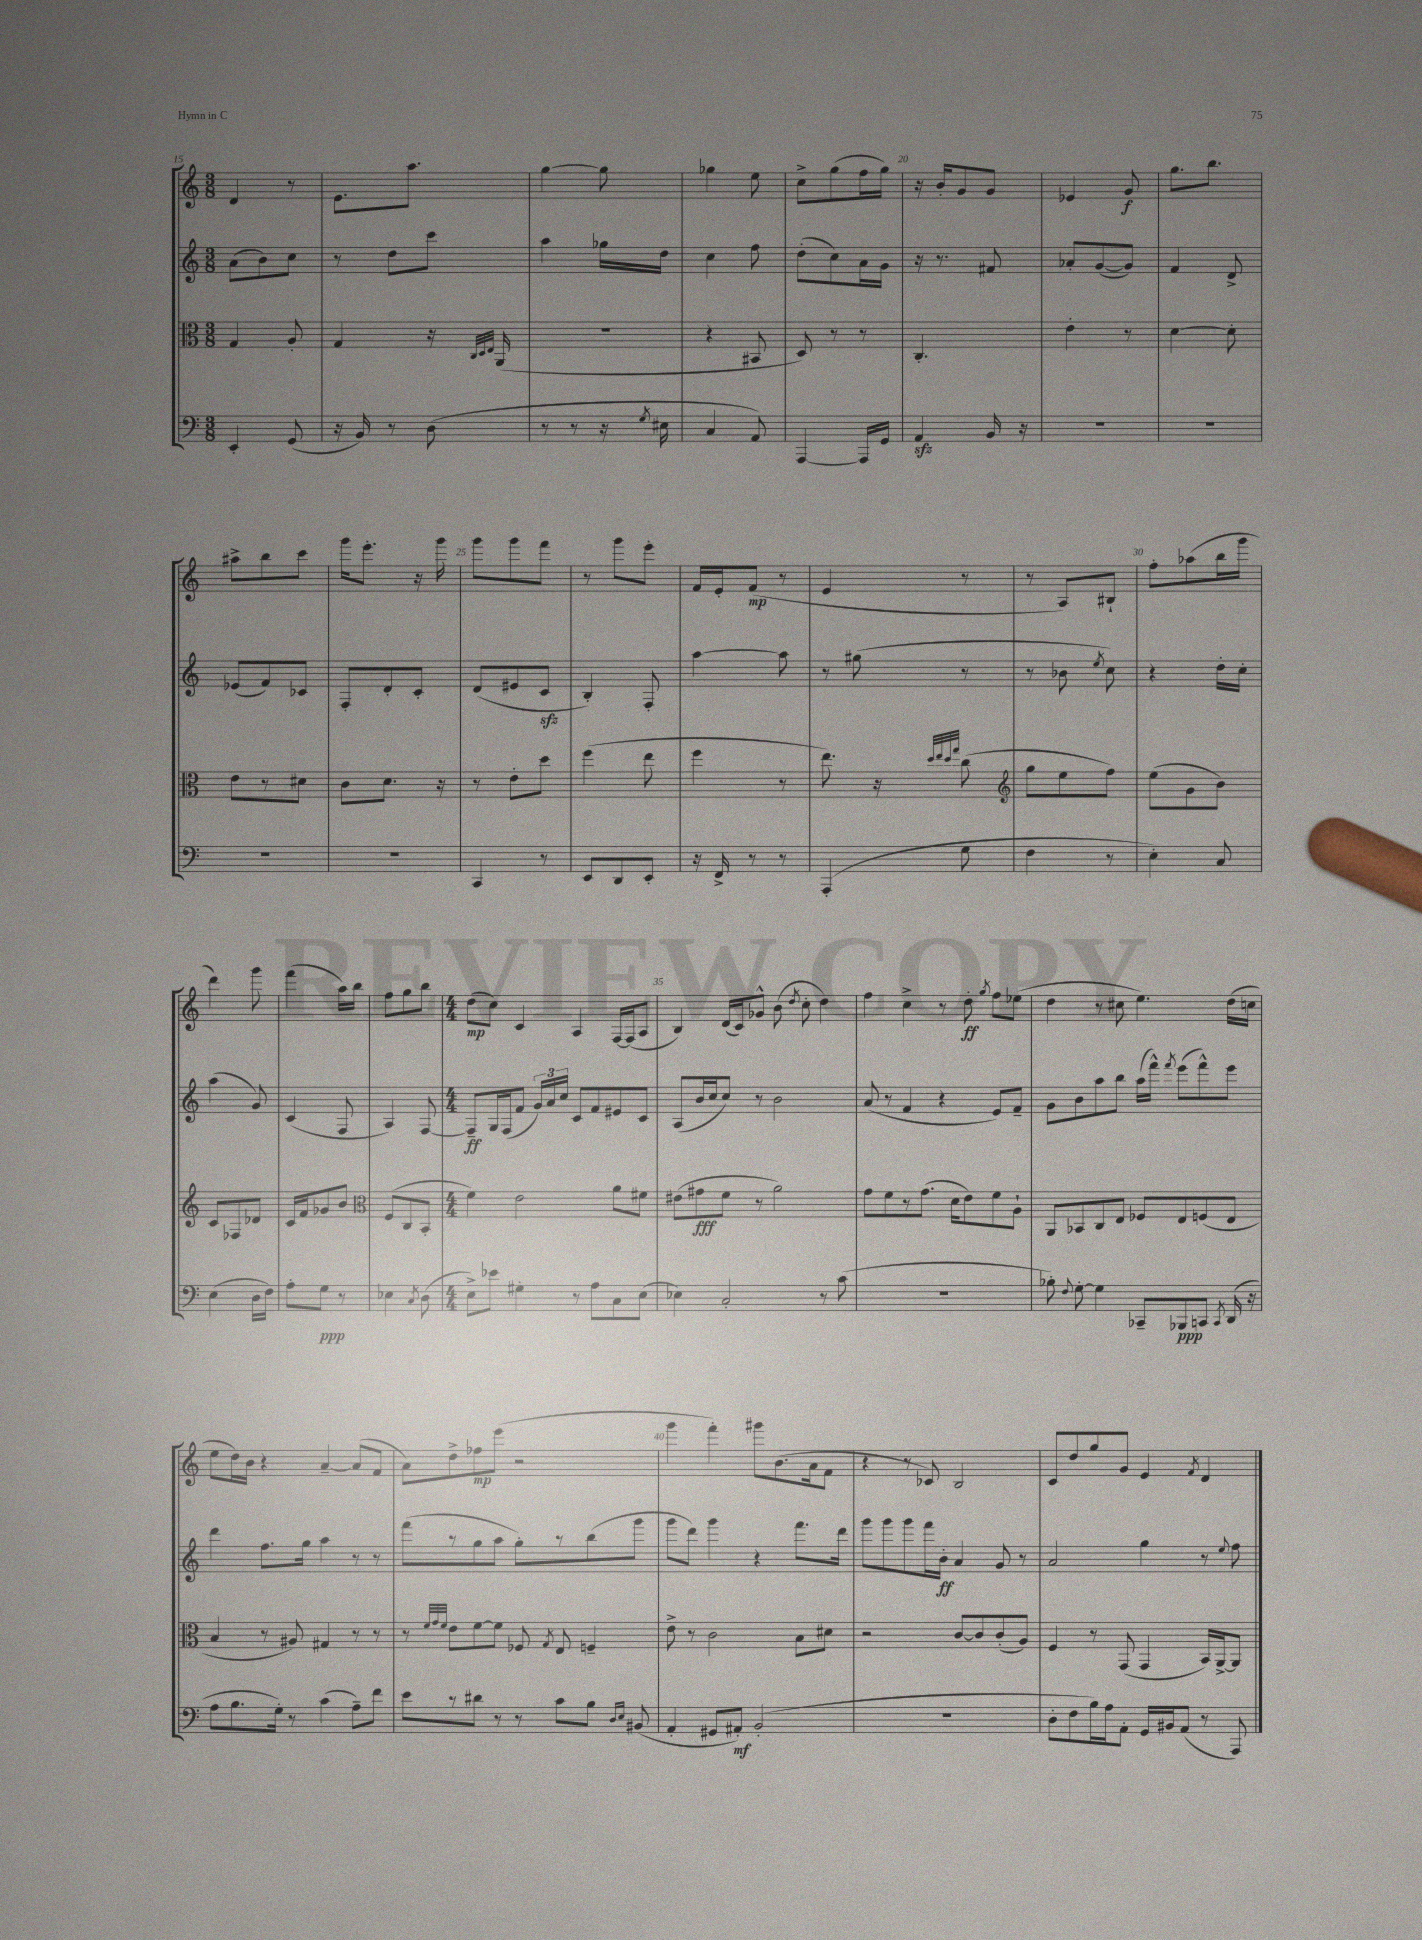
<<
\new StaffGroup <<
\new Staff = "s0" {
    \clef treble \key c \major \numericTimeSignature \time 3/8
    \autoBeamOff d'4 r8 |
    e'8.[ a''8.] |
    g''4~ g''8 |
    ges''4 e''8 |
    c''8[-> g''8( f''16 g''16]) |
    r16 b'16[-. g'8 g'8] |
    ees'4 g'8\f |
    g''8.[ b''8.] |
    ais''8[-> b''8 c'''8] |
    g'''16[ e'''8.]-. r16 g'''16 |
    g'''8[ g'''8 f'''8] |
    r8 g'''8[ e'''8]-. |
    f'16[ e'16-. f'8]\mp( r8 |
    e'4 r8 |
    r8 a8[) bis8]-! |
    f''8[-. aes''8( b''16 g'''16] |
    d'''4) g'''8 |
    f'''4( a''16[) b''16] |
    f''8[ g''8 b''8] |
    \numericTimeSignature \time 4/4 d''8[\mp( c''8]) c'4 a4 f16[~ f16( a8] |
    b4) d'16[( c'16) ges'8]-^ b'8( \acciaccatura { d''8 } c''8-. d''4) |
    f''4 c''4-> r8 d''8-.\ff \acciaccatura { g''8 } f''8[ ees''8]( |
    d''4 r8 cis''8 e''4.) d''16[( c''16] |
    e''8[ d''16) b'16] r4 a'4~-- a'8[( f'8] |
    a'8[) d''8-> fes''8\mp e'''8]( r2 |
    g'''4 f'''4-.) gis'''8[ b'8.( a'16 f'8] |
    r4 r8 ces'8) b2 |
    c'8[ d''8 g''8 g'8] e'4 \acciaccatura { f'8 } d'4 \bar "|." |
}
\new Staff = "s1" {
    \clef treble \key c \major \numericTimeSignature \time 3/8
    \autoBeamOff a'8[( b'8) c''8] |
    r8 d''8[ c'''8] |
    a''4 ges''16[ d''16] |
    c''4 f''8 |
    d''8[-.( c''8) a'16 g'16] |
    r16 r8. fis'8 |
    aes'8[-. g'8~( g'8]) |
    f'4 d'8-> |
    ees'8[( f'8) ces'8] |
    f8[-. d'8-. c'8]-. |
    d'8[( eis'8 c'8]\sfz |
    b4-.) f8-. |
    a''4~ a''8 |
    r8 gis''8( r8 |
    r8 bes'8 \acciaccatura { e''8 } c''8) |
    r4 d''16[-. c''16]-. |
    a''4( g'8) |
    c'4( f8 |
    a4) f8~ |
    \numericTimeSignature \time 4/4 f8[--\ff g16 f16( f'8] \tuplet 3/2 { g'16[) a'16 c''16] } c'8[ f'8 eis'8 c'8] |
    a8[( b'16 c''16 c''8]) r8 b'2 |
    a'8( r8 f'4 r4 e'8[) f'8]-- |
    g'8[ b'8 a''8 b''8] a''16[( f'''16]-^) \acciaccatura { f'''8 } e'''8[( f'''8-^) e'''8] |
    d'''4 f''8.[ g''16] a''4 r8 r8 |
    f'''8[( r8 g''8 a''8] g''8[-.) r8 b''8( g'''8] |
    g'''8[ d'''8]) g'''4 r4 f'''8.[ d'''16] |
    g'''8[ g'''8 g'''8 f'''16 b'16]-.\ff a'4 g'8 r8 |
    a'2 g''4 r8 \appoggiatura { e''8 } f''8 \bar "|." |
}
\new Staff = "s2" {
    \clef alto \key c \major \numericTimeSignature \time 3/8
    \autoBeamOff g4 a8-. |
    g4 r16 \grace { c32[ d32 e32] } a,16( |
    R4. |
    r4 bis,8 |
    d8) r8 r8 |
    c4.-. |
    e'4-. r8 |
    d'4~ d'8-. |
    e'8[ r8 dis'8] |
    c'8[ d'8.] r16 |
    r8 e'8[-. d''8] |
    f''4( e''8 |
    f''4 r8 |
    e''8.) r16 \grace { d''32[ e''32 d''32 g''32] } c''8( |
    \clef treble g''8[ e''8 f''8]) |
    e''8[( g'8 b'8]) |
    c'8[ fes8 des'8] |
    c'16[ f'16 ges'8 b'8] |
    \clef alto f8[( c8 b,8]-. |
    \numericTimeSignature \time 4/4 f'4) e'2 a'8[ fis'8] |
    eis'8[( gis'8\fff f'8] r8 a'2) |
    g'8[ f'8 r8 g'8.]( d'16[ e'8) f'8 a8]-! |
    a,8[ bes,8 c8 e8] fes8[ e8 f8( e8] |
    b4 r8 ais8) gis4 r8 r8 |
    r8 \grace { f'32[ g'32 f'32] } e'8[ f'8~ f'8] fes8 \acciaccatura { g8 } e8 f4-- |
    e'8-> r8 c'2 b8[ dis'8] |
    r2 c'8[~ c'8 c'8-.( a8]) |
    f4 r8 g,8( g,4 b,16[) a,16~-> a,8] \bar "|." |
}
\new Staff = "s3" {
    \clef bass \key c \major \numericTimeSignature \time 3/8
    \autoBeamOff e,4-. g,8( |
    r16 b,16) r8 d8( |
    r8 r8 r16 \acciaccatura { g8 } eis16 |
    c4 a,8) |
    a,,4~ a,,16[ g,16] |
    a,4\sfz b,16 r16 |
    R4. |
    R4. |
    R4. |
    R4. |
    c,4 r8 |
    e,8[ d,8 e,8]-. |
    r16 f,16-> r8 r8 |
    a,,4-.( g8 |
    f4 r8 |
    e4-.) c8 |
    e4( d16[ f16]) |
    a8[-. g8]\ppp r8 |
    ees4 \acciaccatura { c8 } d8( |
    \numericTimeSignature \time 4/4 e8[->) ees'8] gis4-. r8 a8[ c8 e8]( |
    ees4) c2-. r8 c'8( |
    R1 |
    bes8-.) \appoggiatura { f8 } g8~-. g4 ces,8[-- bes,,8\ppp c,8] \acciaccatura { c,8 } d,16( r16 |
    a8[ b8. g16]-.) r8 c'4( a8[--) f'8] |
    e'8[ r8 dis'8] r8 r8 c'8[ b8] \grace { d16[ e16] } bis,8( |
    a,4-. gis,8[ ais,8]-.\mf) b,2-.( |
    R1 |
    d8[-. f8 b16) a16 a,8]-. g,16[ bis,16 a,8]( r8 a,,8) \bar "|." |
}
>>
>>
\layout { \context { \Score currentBarNumber = #15 \override BarNumber.break-visibility = ##(#f #t #t) barNumberVisibility = #(every-nth-bar-number-visible 5) } }
